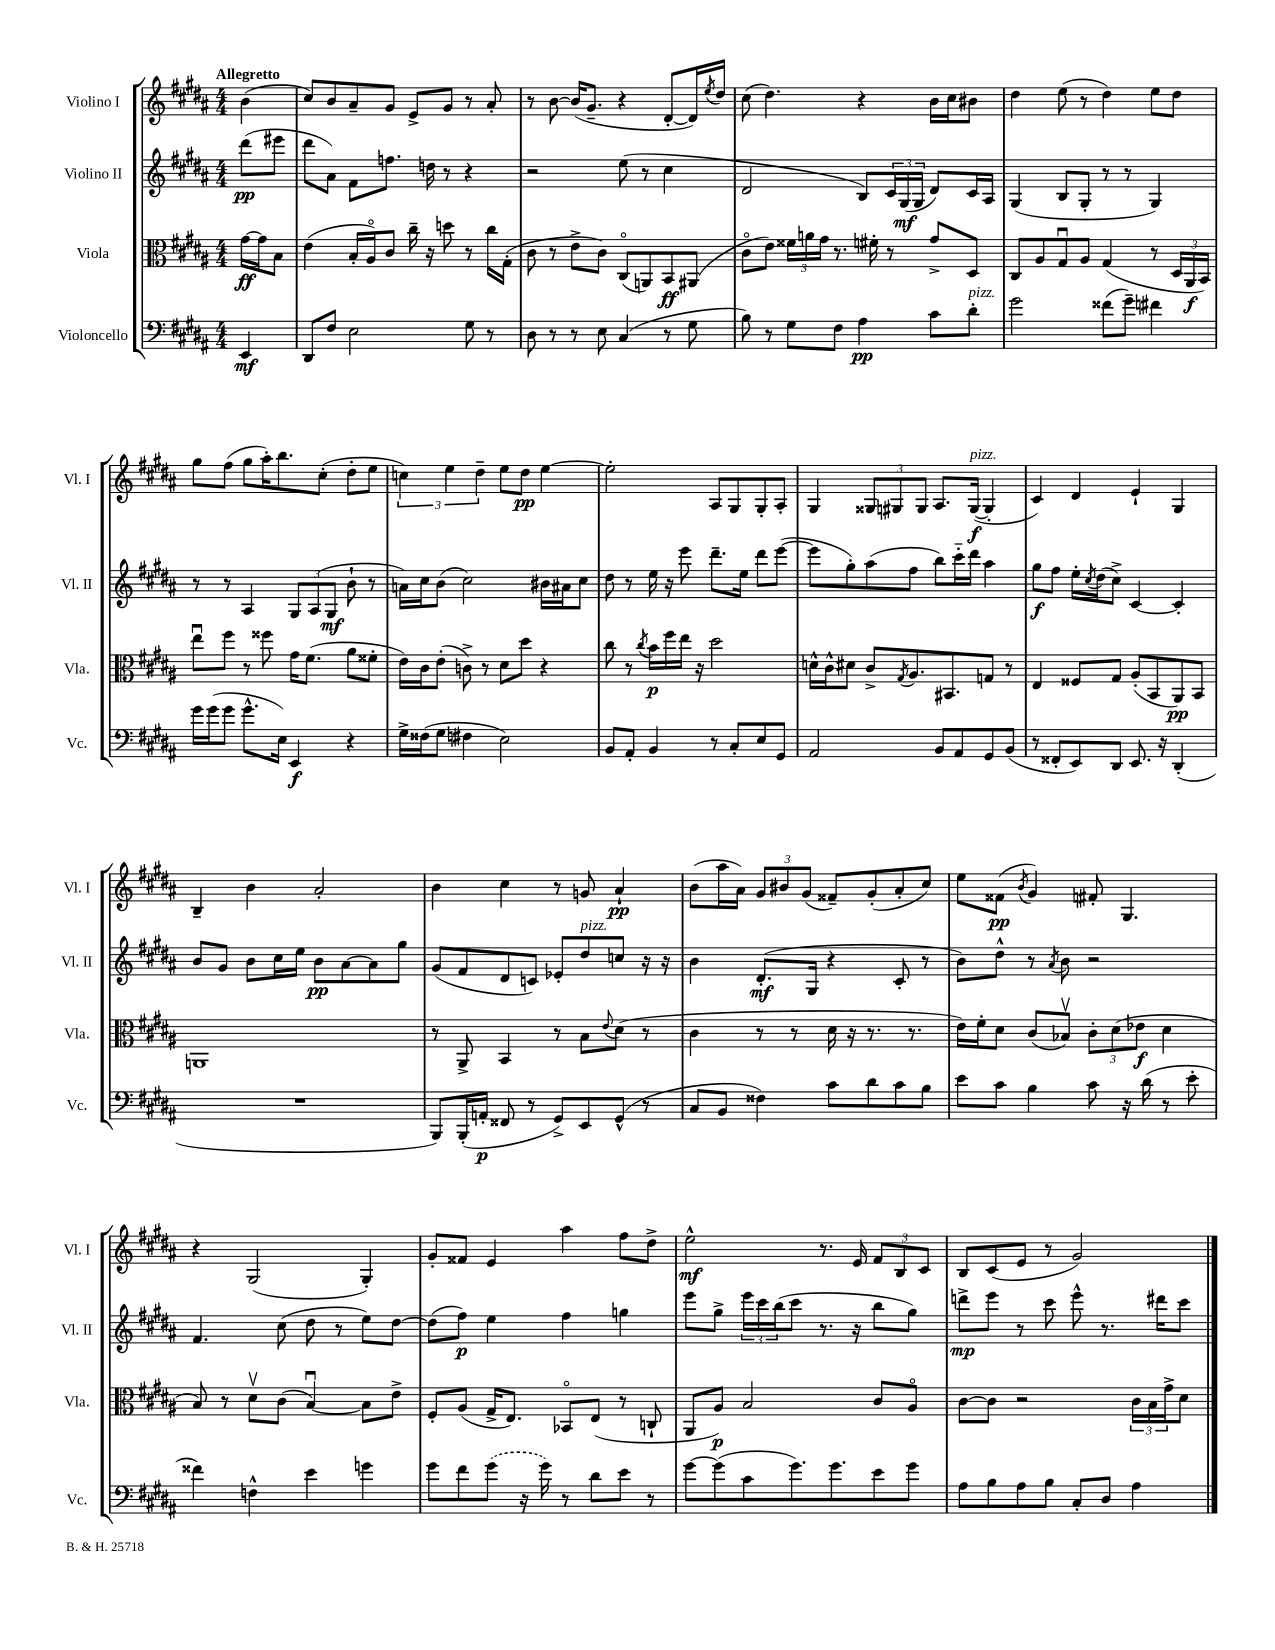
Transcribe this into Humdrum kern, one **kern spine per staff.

**kern	**dynam	**kern	**dynam	**kern	**dynam	**kern	**dynam
*part4	*part4	*part3	*part3	*part2	*part2	*part1	*part1
*staff4	*staff4	*staff3	*staff3	*staff2	*staff2	*staff1	*staff1
*I"Violoncello	*	*I"Viola	*	*I"Violino II	*	*I"Violino I	*
*I'Vc.	*	*I'Vla.	*	*I'Vl. II	*	*I'Vl. I	*
*clefF4	*	*clefC3	*	*clefG2	*	*clefG2	*
*k[f#c#g#d#a#]	*	*k[f#c#g#d#a#]	*	*k[f#c#g#d#a#]	*	*k[f#c#g#d#a#]	*
*M4/4	*	*M4/4	*	*M4/4	*	*M4/4	*
=	=	=	=	=	=	=	=
!	!	!	!	!	!	!LO:TX:a:B:t=Allegretto	!
4EE/	mf	[16g#\LL	ff	(8ddd#\L	pp	(4b\	.
.	.	16g#\J]	.	.	.	.	.
.	.	8B\J	.	8eee#X\J	.	.	.
=1	=1	=1	=1	=1	=1	=1	=1
8DD#/L	.	(4e\	.	8ddd#\L	.	8cc#/L)	.
8F#/J	.	.	.	8a#\J)	.	8b/	.
2E\	.	16B'/LL	.	8f#\L	.	8a#~/	.
.	.	16A#/J)	.	.	.	.	.
.	.	8c#/J	.	8.ffn\J	.	8g#/J	.
.	.	16cc#~\	.	.	.	8e^/L	.
.	.	16r	.	16ddn\	.	.	.
.	.	8ddn\	.	8r	.	8g#/J	.
8G#\	.	8r	.	4r	.	8r	.
8r	.	16cc#\LL	.	.	.	8a#'/	.
.	.	(16G#'\JJ	.	.	.	.	.
=2	=2	=2	=2	=2	=2	=2	=2
8D#\	.	8c#\	.	2r	.	8r	.
8r	.	8r	.	.	.	[8b\	.
8r	.	8e^\L	.	.	.	(16b/KL]	.
.	.	.	.	.	.	8.g#~/J	.
8E\	.	8c#\J)	.	.	.	.	.
(4C#/	.	(8C#/L	.	(8ee\	.	4r	.
.	.	8AAn/)	.	8r	.	.	.
8r	.	8BB/	ff	4cc#\	.	[8d#'/L	.
8G#\	.	(8AA#X/J	.	.	.	16d#/L])	.
.	.	.	.	.	.	8qee/	.
.	.	.	.	.	.	16dd#/JJ	.
=3	=3	=3	=3	=3	=3	=3	=3
8B\)	.	8c#\L	.	2d#/	.	(8cc#\	.
8r	.	8e\J)	.	.	.	4.dd#\)	.
8G#\L	.	24f##X\LL	.	.	.	.	.
.	.	24an\	.	.	.	.	.
.	.	24g#\JJ	.	.	.	.	.
8F#\J	.	8.r	.	.	.	.	.
4A#\	pp	.	.	8B/L)	.	4r	.
.	.	16f#X'\	.	.	.	.	.
.	.	8r	.	24c#/L	.	.	.
.	.	.	.	(24G#/	mf	.	.
.	.	.	.	24G#/JJ	.	.	.
8c#\L	.	8g#^/L	.	8d#/L)	.	16b\LL	.
.	.	.	.	.	.	16cc#\J	.
!LO:TX:a:i:t=pizz.	!	!	!	!	!	!	!
8d#'\J	.	8D#/J	.	16c#/L	.	8b#X\J	.
.	.	.	.	16A#/JJ	.	.	.
=4	=4	=4	=4	=4	=4	=4	=4
2g#\	.	8C#/L	.	(4G#/	.	4dd#\	.
.	.	8A#/	.	.	.	.	.
.	.	8G#u/	.	8B/L	.	(8ee\	.
.	.	8A#/J	.	8G#'/J	.	8r	.
(8f##X\L	.	(4G#/	.	8r	.	4dd#\)	.
8g#~\J)	.	.	.	8r	.	.	.
4f#X\	.	8r	.	4G#/)	.	8ee\L	.
.	.	24D#/LL	.	.	.	8dd#\J	.
.	.	24AA#/	f	.	.	.	.
.	.	24BB/JJ)	.	.	.	.	.
!!LO:LB:g=z
=5	=5	=5	=5	=5	=5	=5	=5
16g#\LL	.	8eeu\L	.	8r	.	8gg#\L	.
(16g#\J	.	.	.	.	.	.	.
8g#\J	.	8ff#\J	.	8r	.	(8ff#\J	.
8.g#^^\L	.	8r	.	4A#/	.	8gg#\L	.
.	.	8ff##X\	.	.	.	16aa#'\K)	.
16E\Jk)	.	.	.	.	.	8.bb\	.
4EE/	f	16g#\KL	.	12G#/L	.	.	.
.	.	(8.f#\J	.	.	.	.	.
.	.	.	.	(12A#/	.	.	.
.	.	.	.	.	.	(8cc#'\J	.
.	.	.	.	12G#/J	mf	.	.
4r	.	8a#\L	.	8b`\	.	8dd#'\L	.
.	.	8f##X'\J	.	8r	.	8ee\J	.
=6	=6	=6	=6	=6	=6	=6	=6
16G#^\LL	.	16e\LL)	.	16an\LL)	.	6ccn\)	.
(16F##X\J	.	16c#\J	.	16cc#\J	.	.	.
8G#\J	.	(8e'\J	.	(8b\J	.	.	.
.	.	.	.	.	.	6ee\	.
4F#X\	.	8cn^\)	.	2cc#\)	.	.	.
.	.	.	.	.	.	6dd#~\	.
.	.	8r	.	.	.	.	.
2E\)	.	8d#\L	.	.	.	8ee\L	.
.	.	8dd#\J	.	.	.	8dd#\J	pp
.	.	4r	.	16b#X\LL	.	[4ee\	.
.	.	.	.	16a#X\J	.	.	.
.	.	.	.	8cc#\J	.	.	.
=7	=7	=7	=7	=7	=7	=7	=7
8BB/L	.	8cc#\	.	8dd#\	.	2ee'\]	.
8AA#'/J	.	8r	.	8r	.	.	.
.	.	8qcc#/	.	.	.	.	.
4BB/	.	16b\LL	p	16ee\	.	.	.
.	.	16ff#\	.	16r	.	.	.
.	.	16ee\JJ	.	8eee\	.	.	.
.	.	16r	.	.	.	.	.
8r	.	2dd#\	.	8.ddd#~\L	.	8A#/L	.
8C#'/L	.	.	.	.	.	8G#/	.
.	.	.	.	16ee\Jk	.	.	.
8E/	.	.	.	8ddd#\L	.	8G#'/	.
8GG#/J	.	.	.	([8eee\J	.	8A#'/J	.
=8	=8	=8	=8	=8	=8	=8	=8
2AA#/	.	16dn^^\LL	.	8eee\L]	.	4G#/	.
.	.	16c#^^\J	.	.	.	.	.
.	.	8d#X\J	.	8gg#'\)	.	.	.
.	.	8c#^/L	.	(8aa#\	.	12G##X/L	.
.	.	.	.	.	.	12G#X/	.
.	.	8qG#/	.	.	.	.	.
.	.	8.A#/	.	8ff#\J	.	.	.
.	.	.	.	.	.	12G#/J	.
8BB/L	.	.	.	8bb\L)	.	8.A#/L	.
.	.	8.BB#X/	.	.	.	.	.
8AA#/	.	.	.	16ccc#\L	.	.	.
!	!	!	!	!	!	!LO:TX:a:i:t=pizz.	!
.	.	.	.	16ddd#\JJ	.	([16G#/Jk	f
8GG#/	.	8Gn/J	.	4aa#\	.	4G#'/]	.
(8BB/J	.	8r	.	.	.	.	.
=9	=9	=9	=9	=9	=9	=9	=9
8r	.	4E/	.	8gg#\L	f	4c#/)	.
8FF##X'/L	.	.	.	8ff#\J	.	.	.
8EE/)	.	8F##X/L	.	16ee'\LL	.	4d#/	.
.	.	.	.	8qcc#/	.	.	.
.	.	.	.	(16dd#\J	.	.	.
8DD#/J	.	8G#/J	.	8cc#^\J)	.	.	.
8.EE/	.	(8A#'/L	.	[4c#/	.	4e`/	.
.	.	8BB/	.	.	.	.	.
16r	.	.	.	.	.	.	.
(4DD#'/	.	8AA#/)	pp	4c#'/]	.	4G#/	.
.	.	8BB/J	.	.	.	.	.
!!LO:LB:g=z
=10	=10	=10	=10	=10	=10	=10	=10
1r	.	1AAn	.	8b/L	.	4B~/	.
.	.	.	.	8g#/J	.	.	.
.	.	.	.	8b\L	.	4b\	.
.	.	.	.	16cc#\L	.	.	.
.	.	.	.	16ee\JJ	.	.	.
.	.	.	.	8b\L	pp	2a#'/	.
.	.	.	.	[8a#\	.	.	.
.	.	.	.	8a#\]	.	.	.
.	.	.	.	8gg#\J	.	.	.
=11	=11	=11	=11	=11	=11	=11	=11
8BBB/L)	.	8r	.	(8g#/L	.	4b\	.
(16BBB'/L	.	8AA#^/	.	8f#/	.	.	.
16AAn'/JJ	p	.	.	.	.	.	.
8FF##X/	.	4BB/	.	8d#/	.	4cc#\	.
8r	.	.	.	8cn/J)	.	.	.
8GG#^/L)	.	8r	.	8e-X'/L	.	8r	.
!	!	!	!	!LO:TX:a:i:t=pizz.	!	!	!
8EE/	.	8B\L	.	8dd#/	.	8gn/	.
.	.	8qqe/	.	.	.	.	.
(8GG#^^/J	.	(8d#\J	.	8ccn/J	.	4a#`/	pp
8r	.	8r	.	16r	.	.	.
.	.	.	.	16r	.	.	.
=12	=12	=12	=12	=12	=12	=12	=12
8C#/L	.	4c#\	.	4b\	.	(8b\L	.
8BB/J	.	.	.	.	.	16aa#\L	.
.	.	.	.	.	.	16a#\JJ)	.
4F##X\)	.	8r	.	(8.d#'/L	mf	12g#/L	.
.	.	.	.	.	.	12b#X/	.
.	.	8r	.	.	.	.	.
.	.	.	.	.	.	(12g#/J	.
.	.	.	.	16G#/Jk	.	.	.
8c#\L	.	16d#\	.	4r	.	8f##X~/L)	.
.	.	16r	.	.	.	.	.
8d#\	.	8.r	.	.	.	(8g#'/	.
8c#\	.	.	.	8c#'/	.	8a#'/	.
.	.	8.r	.	.	.	.	.
8B\J	.	.	.	8r	.	8cc#/J)	.
=13	=13	=13	=13	=13	=13	=13	=13
8e\L	.	16e\LL)	.	8b\L)	.	8ee\L	.
.	.	16f#'\J	.	.	.	.	.
8c#\J	.	8d#\J	.	8dd#^^\J	.	(8f##X\J	pp
.	.	.	.	.	.	8qb/	.
4B\	.	(8c#/L	.	8r	.	4g#/)	.
.	.	.	.	8qa#/	.	.	.
.	.	8B-Xv/J)	.	8b\	.	.	.
8c#\	.	12c#'\L	.	2r	.	8f#X'/	.
.	.	(12d#\	.	.	.	.	.
16r	.	.	.	.	.	4.G#/	.
.	.	12e-X\J	f	.	.	.	.
(16d#\	.	.	.	.	.	.	.
8r	.	4d#\	.	.	.	.	.
8e'\	.	.	.	.	.	.	.
!!LO:LB:g=z
=14	=14	=14	=14	=14	=14	=14	=14
4f##X\)	.	8B/)	.	4.f#/	.	4r	.
.	.	8r	.	.	.	.	.
4Fn^^\	.	8d#v\L	.	.	.	(2G#/	.
.	.	(8c#\J	.	(8cc#\	.	.	.
4e\	.	[4Bu/)	.	8dd#\	.	.	.
.	.	.	.	8r	.	.	.
4gn\	.	8B\L]	.	8ee\L)	.	4G#'/)	.
.	.	8e^\J	.	[8dd#\J	.	.	.
=15	=15	=15	=15	=15	=15	=15	=15
8g#\L	.	8F#'/L	.	(8dd#\L]	.	8g#'/L	.
8f#\	.	(8A#/J	.	8ff#\J)	p	8f##X/J	.
(8g#\J	.	16G#^/KL	.	4ee\	.	4e/	.
.	.	8.E/J)	.	.	.	.	.
16r	.	.	.	.	.	.	.
16g#\)	.	.	.	.	.	.	.
8r	.	8BB-X/L	.	4ff#\	.	4aa#\	.
8d#\L	.	(8E/J	.	.	.	.	.
8e\J	.	8r	.	4ggn\	.	8ff#\L	.
8r	.	8Cn`/	.	.	.	8dd#^\J	.
=16	=16	=16	=16	=16	=16	=16	=16
[8g#\L	.	8AA#/L	.	8eee\L	.	2ee^^\	mf
(8g#\]	.	8A#/J)	p	8gg#^\J	.	.	.
8c#\	.	2B/	.	24eee\LL	.	.	.
.	.	.	.	24ccc#\	.	.	.
.	.	.	.	(24bb\J	.	.	.
8.g#\)	.	.	.	8ccc#\J	.	.	.
.	.	.	.	8.r	.	8.r	.
8.g#\	.	.	.	.	.	.	.
.	.	.	.	16r	.	16e/	.
8e\	.	8c#/L	.	8bb\L	.	12f#/L	.
.	.	.	.	.	.	12B/	.
8g#\J	.	8A#/J	.	8gg#\J)	.	.	.
.	.	.	.	.	.	12c#/J	.
=17	=17	=17	=17	=17	=17	=17	=17
8A#\L	.	[8c#\L	.	8dddn^\L	mp	8B/L	.
8B\	.	8c#\J]	.	8eee\J	.	(8c#/	.
8A#\	.	2r	.	8r	.	8e/J	.
8B\J	.	.	.	8ccc#\	.	8r	.
8C#'/L	.	.	.	8eee^^\	.	2g#/)	.
8D#/J	.	.	.	8.r	.	.	.
4A#\	.	24c#\LL	.	.	.	.	.
.	.	24B\	.	.	.	.	.
.	.	.	.	16ddd#X\KL	.	.	.
.	.	24g#^\J	.	.	.	.	.
.	.	8d#\J	.	8ccc#\J	.	.	.
==	==	==	==	==	==	==	==
*-	*-	*-	*-	*-	*-	*-	*-
